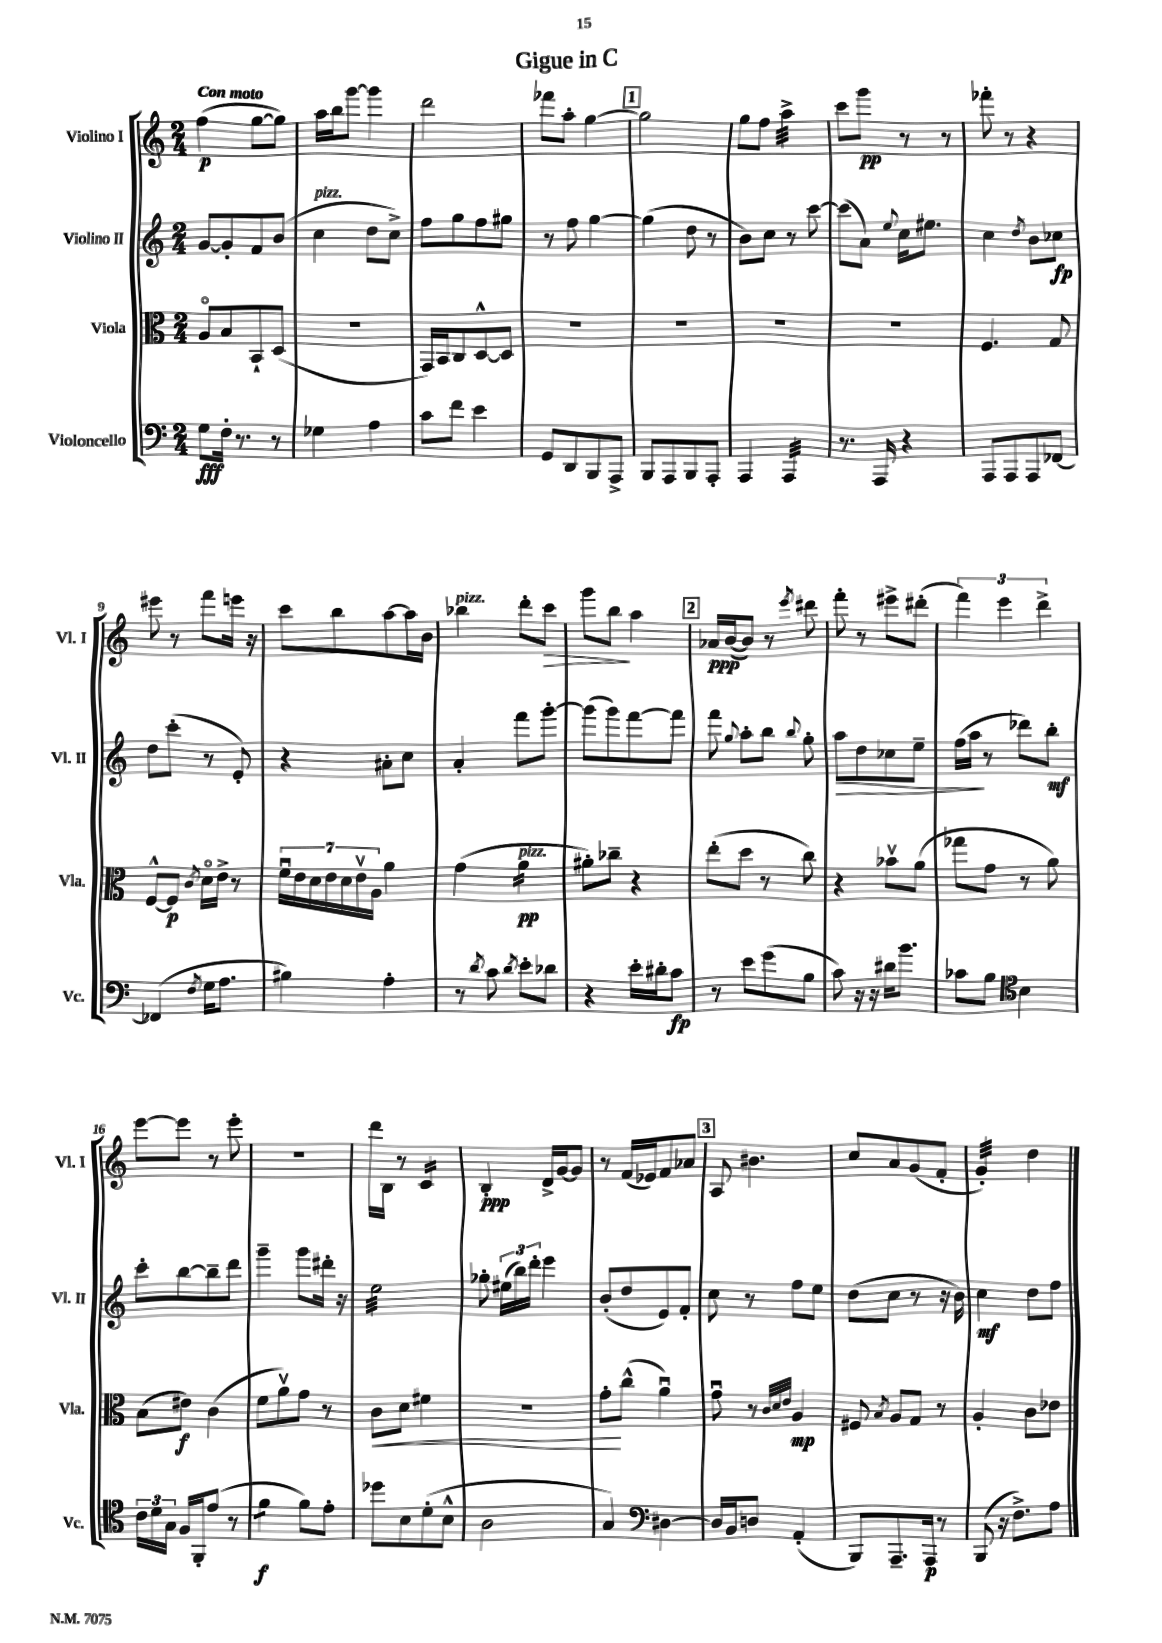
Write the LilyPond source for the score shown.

\header { title = "Gigue in C" }
<<
\new StaffGroup <<
\new Staff = "s0" \with { instrumentName = "Violino I" shortInstrumentName = "Vl. I" } {
    \clef treble \key c \major \numericTimeSignature \time 2/4 \tempo "Con moto"
    \autoBeamOff f''4\p( g''8[~ g''8]) |
    a''16[ b''16 g'''8]~ g'''4 |
    d'''2 |
    fes'''8[ a''8]-. g''4~ |
    \mark \markup { \box "1" } g''2 |
    g''8[ f''8] a''4:32-> |
    c'''8[ g'''8]\pp r8 r8 |
    fes'''8-. r8 r4 |
    eis'''8 r8 f'''8[ e'''16] r16 |
    c'''8[ b''8 a''8~ a''16 b'16] |
    bes''4^\markup { \italic "pizz." } d'''8[-. c'''8]\> |
    g'''8[ b''8]\! a''4 |
    \mark \markup { \box "2" } aes'16[\ppp b'16~( b'8]) r8 \acciaccatura { e'''8 } dis'''8 |
    f'''8-. r8 eis'''8[-> dis'''8]-.( |
    \tuplet 3/2 { f'''4) e'''4 d'''4-> } |
    e'''8[~ e'''8] r8 e'''8-. |
    r2 |
    d'''16[ b16] r8 c'4:16 |
    b4-.\ppp d'16[-> g'16~ g'8] |
    r8 f'16[( ees'16) f'8 aes'8] |
    \mark \markup { \box "3" } a8 bis'4. |
    c''8[ a'8 g'8( f'8]-. |
    g'4:32-.) d''4 \bar "|." |
}
\new Staff = "s1" \with { instrumentName = "Violino II" shortInstrumentName = "Vl. II" } {
    \clef treble \key c \major \numericTimeSignature \time 2/4
    \autoBeamOff g'8[~ g'8-. f'8 b'8]( |
    c''4^\markup { \italic "pizz." } d''8[ c''8]->) |
    f''8[ g''8 f''8 gis''8] |
    r8 f''8 g''4~ |
    \mark \markup { \box "1" } g''4( d''8 r8 |
    b'8[) c''8] r8 c'''8~ |
    c'''8[( a'8]) \appoggiatura { e''8 } c''16[ eis''8.] |
    c''4 \acciaccatura { d''8 } b'8[ ces''8]\fp |
    d''8[ c'''8]-.( r8 e'8-.) |
    r4 ais'8[-. c''8] |
    a'4-. f'''8[ g'''8]~-. |
    g'''8[( g'''8) f'''8~ f'''8] |
    \mark \markup { \box "2" } f'''8 \appoggiatura { g''8 } a''8[-. b''8] \appoggiatura { b''8 } g''8-. |
    a''8[\> d''8 ces''8 e''8]-- |
    f''16[( a''16]\! r8 des'''8[) b''8]-.\mf |
    c'''8[-. b''8~ b''8-- d'''8] |
    g'''4-- g'''8[ dis'''16]-. r16 |
    e''2:32 |
    ges''8-. \tuplet 3/2 { eis''16[( b''16) d'''16]-. } e'''4 |
    b'8[-.( d''8 e'8) f'8]-. |
    \mark \markup { \box "3" } c''8 r8 f''8[ e''8] |
    d''8[( c''8] r8 r16 b'16) |
    c''4\mf d''8[ f''8] \bar "|." |
}
\new Staff = "s2" \with { instrumentName = "Viola" shortInstrumentName = "Vla." } {
    \clef alto \key c \major \numericTimeSignature \time 2/4
    \autoBeamOff a8[\flageolet b8 b,8-! d8]( |
    r2 |
    g,16[) b,16 c8 d8~-^ d8] |
    R2 |
    \mark \markup { \box "1" } R2 |
    R2 |
    R2 |
    f4. g8 |
    f8[~-^ f8]\p \acciaccatura { c'8 } d'16[\flageolet e'16]-> r8 |
    \tuplet 7/4 { f'16[\downbow e'16 d'16 e'16 d'16 e'16\upbow a16] } a'4 |
    g'4( a'4:16\pp^\markup { \italic "pizz." } |
    ais'8[-.) ces''8]-- r4 |
    \mark \markup { \box "2" } e''8[-.( d''8] r8 c''8) |
    r4 bes'8[\upbow a'8]( |
    ges''8[ g'8] r8 a'8) |
    b8[( eis'8]\f) c'4( |
    f'8[ a'8\upbow) g'8] r8 |
    c'8[\< d'8] fis'4 |
    R2 |
    g'8[-.\! c''8]-^( a'4\downbow) |
    \mark \markup { \box "3" } g'8\downbow r8 \grace { c'32[ d'32 e'32] } a4\mp |
    fis8 \acciaccatura { b8 } a8[ g8] r8 |
    a4-. c'8[ ees'8] \bar "|." |
}
\new Staff = "s3" \with { instrumentName = "Violoncello" shortInstrumentName = "Vc." } {
    \clef bass \key c \major \numericTimeSignature \time 2/4
    \autoBeamOff g8[\fff f16]-. r8. r8 |
    ges4 a4 |
    c'8[ f'8] e'4 |
    g,8[ d,8 b,,8 a,,8]-> |
    \mark \markup { \box "1" } b,,8[ a,,8 b,,8 a,,8]-. |
    a,,4 a,,4:32 |
    r8. a,,16 r4 |
    a,,8[ a,,8 a,,8 fes,8]~ |
    fes,4( \acciaccatura { f8 } g16[ a8.] |
    bis4) a4-. |
    r8 \acciaccatura { d'8 } c'8 \acciaccatura { d'8 } e'8[-. des'8] |
    r4 e'16[-. dis'16-. c'8]\fp |
    \mark \markup { \box "2" } r8 e'8[ g'8( b8] |
    c'8) r16 r16 dis'16[ b'8.] |
    ces'8[ b8] \clef tenor b4 |
    \tuplet 3/2 { c'16[ d'16 g16] } f16[ f,16-. e'8]( r8 |
    f'4:8\f f'8[) e'8]-. |
    des''8[ b8 d'8-.( b8]-^ |
    a2 |
    g4) \clef bass dis4~ |
    \mark \markup { \box "3" } dis16[ b,16 d8] a,4-.( |
    b,,8[) a,,8.-- a,,16]\p r8 |
    b,,8( r16 f8.[->) a8] \bar "|." |
}
>>
>>
